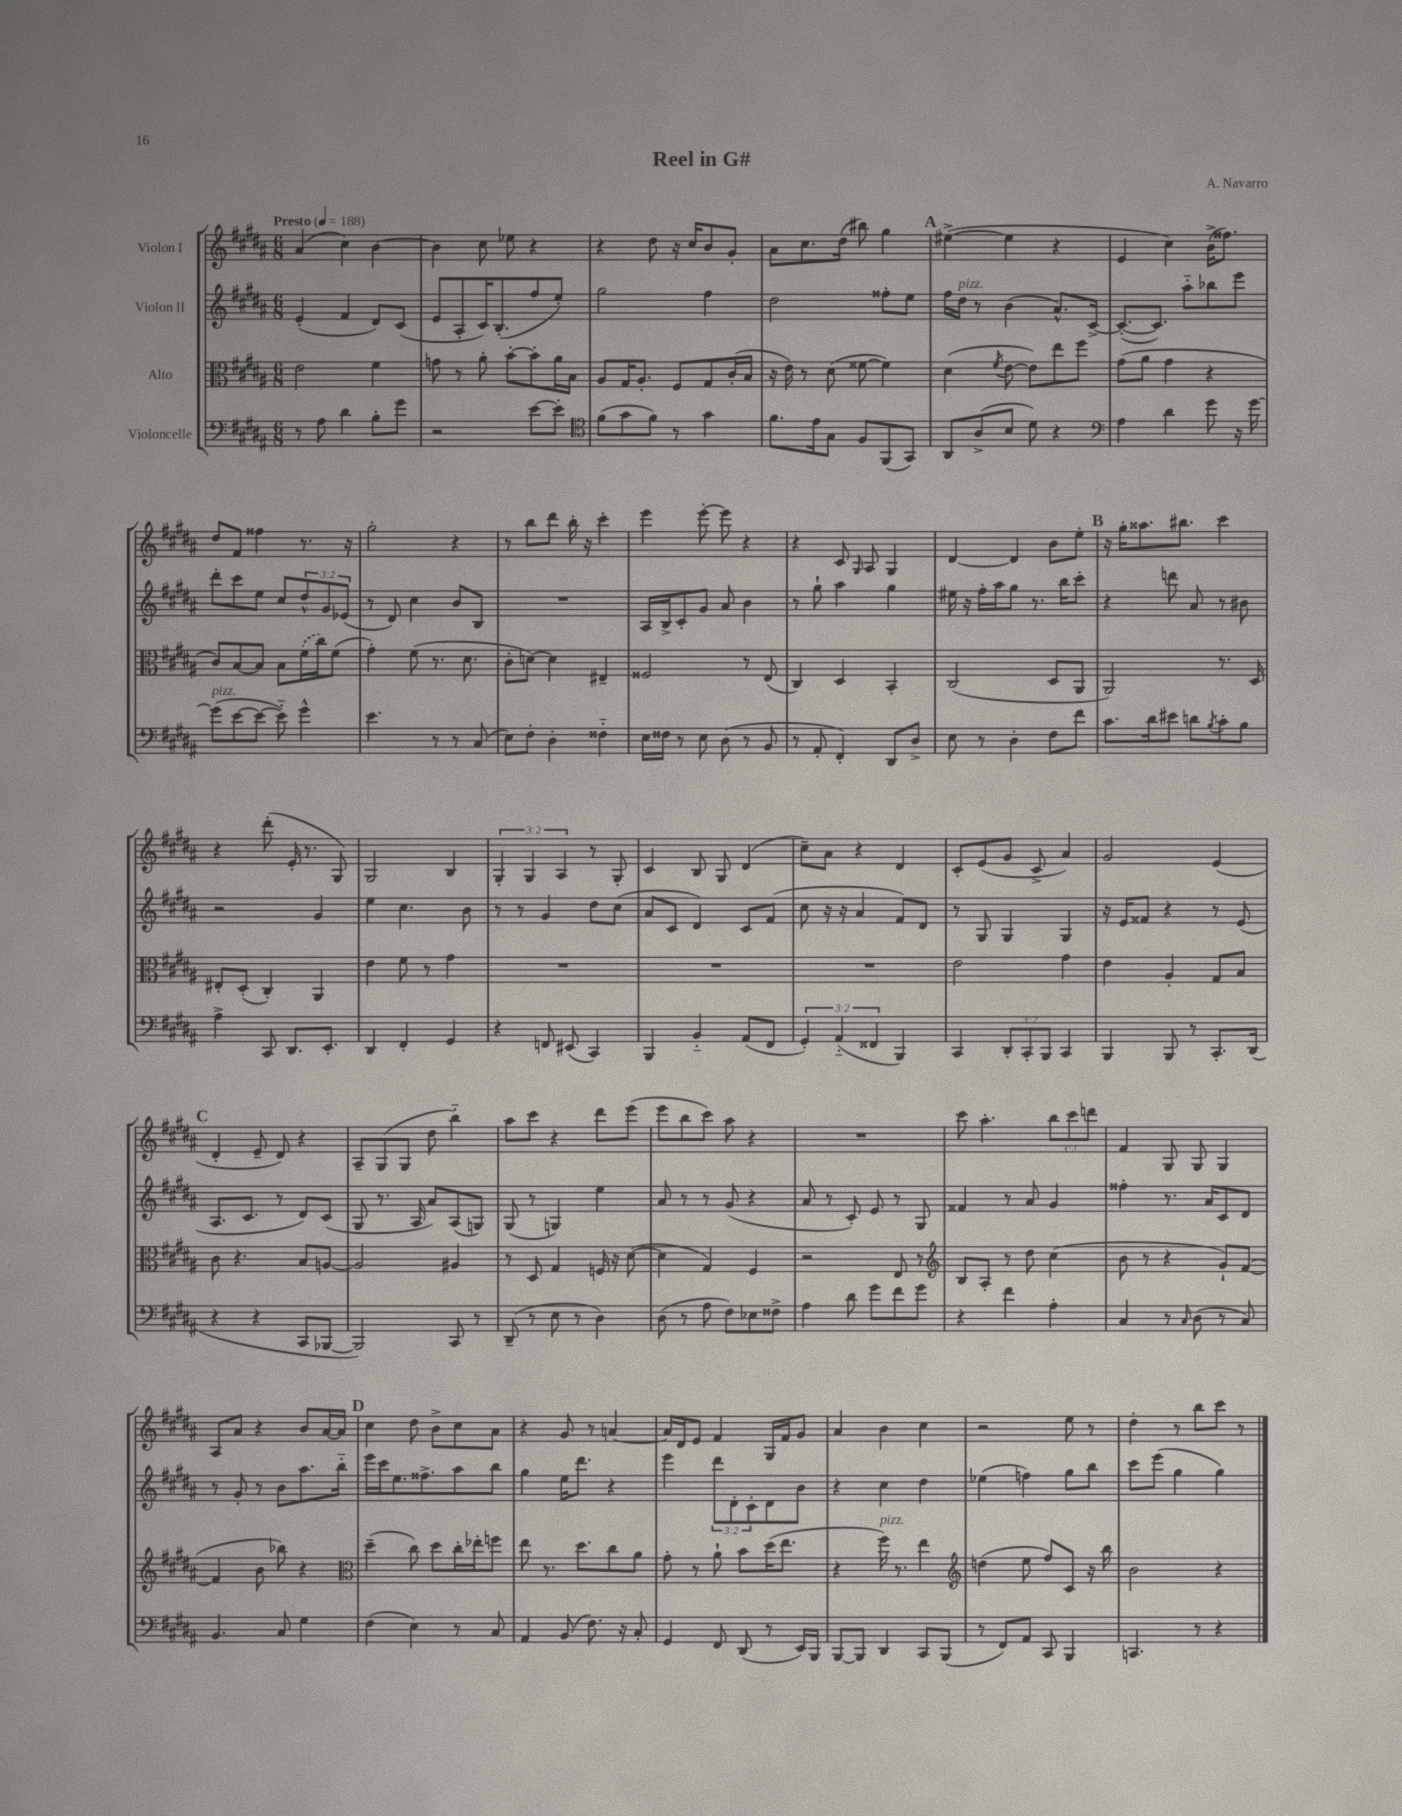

**kern	**kern	**kern	**kern
*staff4	*staff3	*staff2	*staff1
*clefF4	*clefC3	*clefG2	*clefG2
*k[f#c#g#d#a#]	*k[f#c#g#d#a#]	*k[f#c#g#d#a#]	*k[f#c#g#d#a#]
*M6/8	*M6/8	*M6/8	*M6/8
*MM188	*MM188	*MM188	*MM188
8r	2e	(4e'	(4a#
8A#	.	.	.
4d#	.	4f#	4cc#)
8B'	4f#	8d#)	[4b
8g#	.	(8c#	.
=	=	=	=
2r	8g	8e	4b]
.	8r	8A#'	.
.	8a#'	16c#)	8cc#
.	.	(8.B'	.
.	[8b'	.	8ee-
[8e	8b']	8ff#	4r
8e']	16a#	8ee')	.
.	16B	.	.
=	=	=	=
*clefC4	*	*	*
(8f#	8A#	2gg#	4r
8g#	16G#	.	.
.	8.A#'	.	.
8f#)	.	.	8dd#
8r	8F#	.	16r
.	.	.	16cc#
4g#	8G#	4ff#	8b
.	(16c#'	.	8g#'
.	16B	.	.
=	=	=	=
8.f#	16r	2dd#	8a#
.	16e)	.	.
.	8r	.	8.cc#
16e	.	.	.
8G#	(8d#	.	.
.	.	.	(16dd#
8F#	[8f##	.	8bb#)
(8FF#	4f##])	8ff##'	4gg#
8GG#)	.	8ee	.
=	=	=	=
8AA#	(4d#	16ff#	([4ee#^
.	.	16dd#	.
(8A#^	.	8r	.
.	8qf#	.	.
8B	[8e	(4b	4ee#]
8d#)	8e])	.	.
4r	8ee	8.a#^^)	4r
.	8ff#	.	.
.	.	[16c#^	.
=	=	=	=
*clefF4	*	*	*
4A#	(8g#	(8.c#'_	4e
.	8a#	.	.
.	.	8.c#])	.
4d#	4g#	.	4cc#)
.	.	8aa#'~	.
8g#	4r	8bb-	(16b^
.	.	.	8.ff##)
16r	.	8eee	.
[16g#	.	.	.
=	=	=	=
(8g#]	8c#)	8ddd#'	8dd#
[8e	[8B	8ccc#	8f#
8e_	8B]	8ee	4ff##
8e'~])	8B	8cc#	.
4g#^^	(16f#	12dd#^^	8.r
.	16cc#)	.	.
.	.	12g#	.
.	(8f#	.	.
.	.	(12e-	.
.	.	.	16r
=	=	=	=
4.e	4g#')	8r	2gg#'
.	.	8d#)	.
.	(8f#	4cc#	.
8r	8.r	.	.
8r	.	8b	4r
.	8.d#	.	.
(8C#	.	8B	.
=	=	=	=
8E)	8c#'	2.r	8r
8F#'	[8d)	.	8bb
4D#'	4d]	.	8ddd#
.	.	.	16bb'
.	.	.	16r
4F##'~	4E#~	.	4ccc#'
=	=	=	=
16E	2F##	16A#	4eee
16F##	.	16B^	.
8r	.	8c#'	.
8E	.	8g#	[8eee'
(8D#	.	8a#	8eee]
8r	8r	4b	4r
8BB	(8E	.	.
=	=	=	=
8r	4C#)	8r	4r
8AA#'	.	8gg#`	.
4FF#')	4D#	4aa#	8c#
.	.	.	16qqG#
.	.	.	8A#
8DD#	4BB'	4gg#	4G#
8D#^	.	.	.
=	=	=	=
8E	(2C#	16ee#	[4d#
.	.	16r	.
8r	.	16ff#'	.
.	.	16aa#	.
4D#'	.	8gg#	4d#]
.	.	8.r	.
8F#	8D#	.	8b
.	.	16bb	.
8f#	8AA#	8ccc#'	8ee'
=	=	=	=
8.c#	2AA#)	4r	16r
.	.	.	16gg#'
.	.	.	8.aa##
16d#	.	.	.
8e#	.	8ddd	.
.	.	.	8.bb#
8d	.	8a#	.
8qB	.	.	.
8c#'	8.r	8r	4ccc#
8B	.	8b#	.
.	16D#	.	.
=	=	=	=
4A#^	8E#'	2r	4r
.	(8D#'	.	.
8CC#	4C#')	.	(8ddd#'
8.DD#	.	.	16e'
.	.	.	8.r
.	4AA#	4g#	.
8.EE'	.	.	.
.	.	.	8G#)
=	=	=	=
4DD#	4e	4ee	2G#
4FF#'	8f#	4.cc#	.
.	8r	.	.
4GG#	4g#	.	4B
.	.	8b	.
=	=	=	=
4r	2.r	8r	6G#'
.	.	8r	.
.	.	.	6G#
8FF	.	4g#	.
.	.	.	6A#
(8EE#	.	.	.
4CC#)	.	8dd#	8r
.	.	(8cc#	8G#'
=	=	=	=
4BBB	2.r	8a#	4c#
.	.	8c#	.
4BB'~	.	4d#)	8B
.	.	.	8G#
(8AA#	.	8c#	(4d#
8FF#	.	(8f#	.
=	=	=	=
6GG#')	2.r	8cc#	8cc#~)
.	.	16r	8a#
(6AA#'~	.	.	.
.	.	16r	.
.	.	4a#	4r
6FF##	.	.	.
4BBB)	.	8f#)	4d#
.	.	8d#	.
=	=	=	=
4CC#	2e	8r	8c#'
.	.	8G#	(8e
12DD#'	.	4G#	8g#
12CC#'	.	.	.
.	.	.	8c#^
12BBB	.	.	.
4CC#	4g#	4G#	4a#)
=	=	=	=
4BBB	4e	16r	2g#
.	.	16e	.
.	.	8f##	.
8BBB	4A#'	4r	.
8r	.	.	.
8.CC#'	8G#	8r	(4e
.	8B	(8e	.
(16DD#	.	.	.
=	=	=	=
4r	8c#	8.A#	4d#'
.	4.r	.	.
.	.	8.c#	.
4r	.	.	8e~
.	.	8r	8d#)
8CC#	8B	8d#)	4r
[8BBB-	[8A	(8c#	.
=	=	=	=
2BBB-])	2A]	8G#	8A#~
.	.	8.r	(8G#
.	.	.	8G#
.	.	16A#	.
.	.	8a#)	8dd#
8CC#	4A#	(8A#	4bb'~)
8r	.	8G)	.
=	=	=	=
(8DD#~	8r	(8G#	8aa#
8r	8D#	8r	8ccc#
8E	4G#	4G)	4r
8r	.	.	.
4D#)	16F	4ee	8ddd#
.	16r	.	.
.	([8d#	.	(8eee
=	=	=	=
(8D#	4d#]	8a#	8eee
8r	.	8r	8bb
8A#	4G#)	8r	8ccc#)
8F#)	.	(8g#	8aa#
8E-	4F#	4r	4r
8F##^	.	.	.
=	=	=	=
4A#	2r	8a#	2.r
.	.	8r	.
8d#	.	8c#')	.
8g#	.	8e	.
8f#	8E	8r	.
8g#	8r	8G#	.
=	=	=	=
*	*clefG2	*	*
4r	8B	4f##	8ccc#
.	8A#'	.	4.aa#'
4f#	8r	8r	.
.	8dd#	8a#	.
4A#'	(4cc#	4g#	12bb
.	.	.	12ccc#
.	.	.	12ddd
=	=	=	=
4C#	8b	4ff##'	4f#
.	8r	.	.
8r	4r	8.r	8G#
16qqC#	.	.	.
(8D#	.	.	8G#
.	.	16a#	.
8r	8g#`)	8c#	4G#
8C#)	([8f#	8d#	.
=	=	=	=
4.BB	4f#]	8r	8A#
.	.	8g#'	8a#
.	8b	8r	4r
8C#	8bb-)	8b	.
4G#	4r	8.aa#	8b
.	.	.	[16a#
.	.	16bb'~	16a#]
=	=	=	=
*	*clefC3	*	*
(4F#	(4dd#~	16eee	4cc#
.	.	16ccc#	.
.	.	8.ee	.
4E)	8cc#)	.	8dd#
.	.	8.ff##^	.
.	8dd#	.	8b^
8r	16cc#'	8aa#	8cc#
.	16ee-'	.	.
8C#	8ff	8bb	8a#
=	=	=	=
4AA#	8ee	4gg#	4r
.	8.r	.	.
(8BB	.	16ee	8g#
.	8.dd#	8.ddd#	.
8.F#)	.	.	8r
.	8cc#	4r	[4a
16r	.	.	.
8C#'	8a#	.	.
=	=	=	=
4GG#	8g#'	4eee	16a]
.	.	.	16d#
.	8r	.	8e
8FF#	8a#`	12ddd#	4f#
.	.	12d#'	.
(8DD#	8b	.	.
.	.	12c#'	.
8r	(16dd#	8d#	16G#
.	8.ee	.	16f#
16EE)	.	8b	8g#
16BBB	.	.	.
=	=	=	=
[8BBB	4r	4r	4a#
8BBB]	.	.	.
4DD#	16ff#)	4cc#	4b
.	8.r	.	.
8CC#	4ee	4dd#	4cc#
(8BBB	.	.	.
=	=	=	=
*	*clefG2	*	*
8r	(4dd	(4ee-	2r
8FF#)	.	.	.
8AA#	8ee	4ff)	.
8CC#	8ff#)	.	.
4BBB	8c#	8gg#	8ee
.	16r	8bb	8r
.	16bb	.	.
=	=	=	=
4.CC	2b	8ccc#	4dd#'
.	.	(8eee	.
.	.	4gg#	8r
8r	.	.	8bb
4r	4r	4gg#)	8ccc#
.	.	.	8r
==	==	==	==
*-	*-	*-	*-
